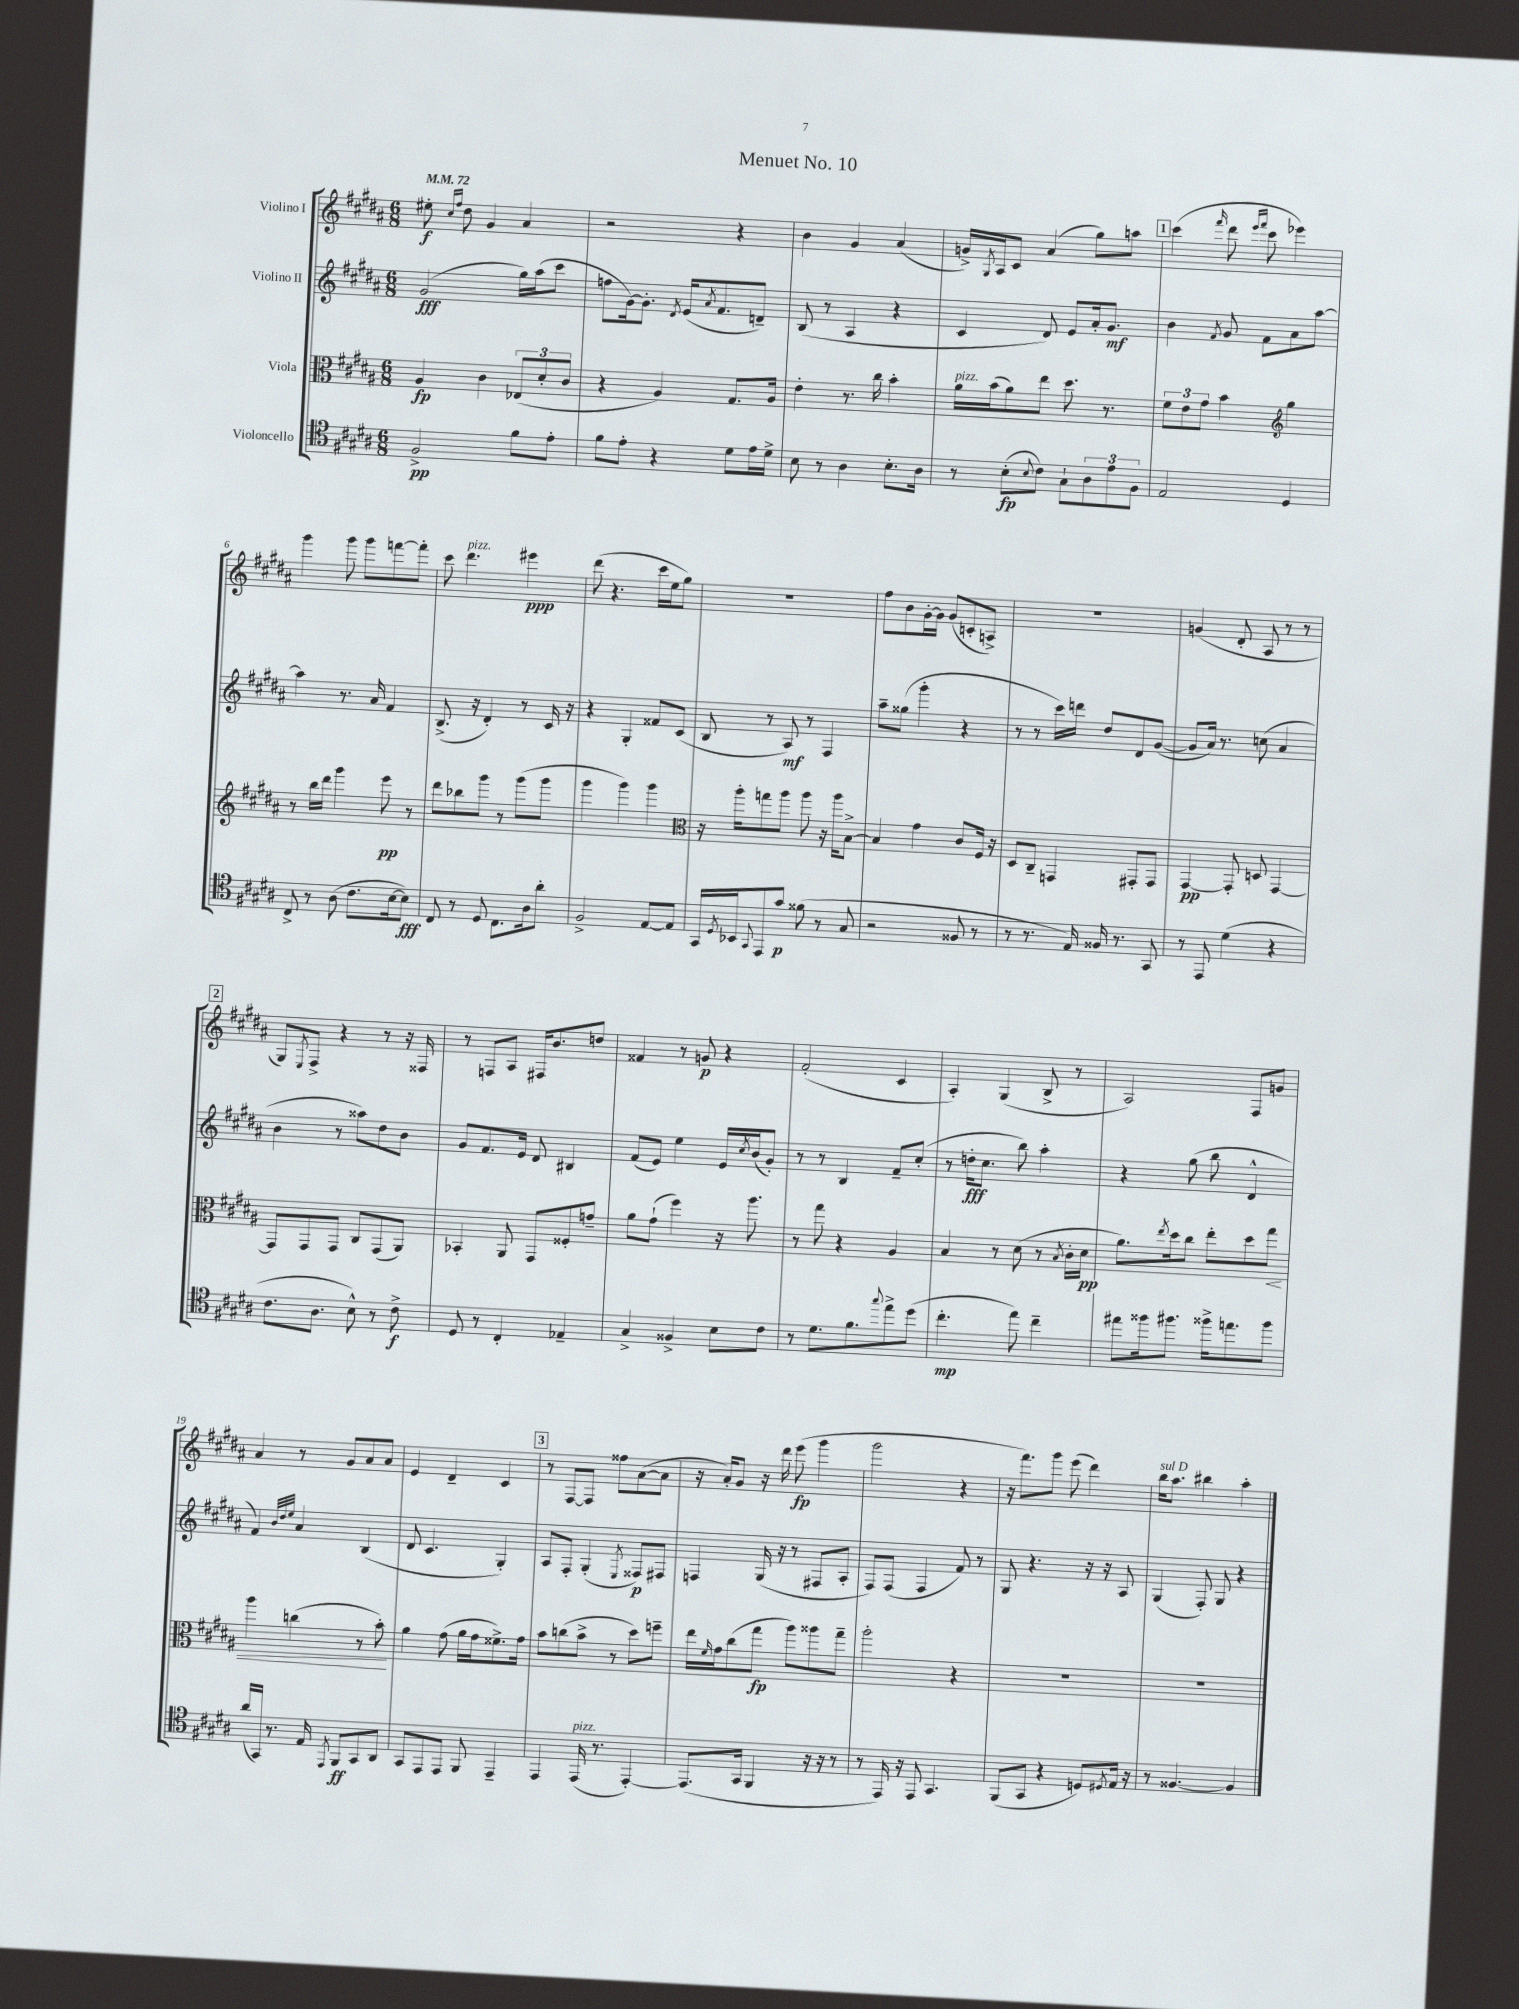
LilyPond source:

\header { title = "Menuet No. 10" }
<<
\new StaffGroup <<
\new Staff = "s0" \with { instrumentName = "Violino I" } {
    \clef treble \key b \major \numericTimeSignature \time 6/8 \tempo 4 = 72
    eis''8-.\f \grace { cis''16 fis''16 } dis''8 gis'4 ais'4 |
    r2 r4 |
    b'4 gis'4 ais'4( |
    g'16->) \acciaccatura { gis8 } ais16 cis'8 ais'4( gis''8) a''8 |
    \mark \markup { \box "1" } cis'''4( \grace { fis'''16 } dis'''8 \grace { e'''16 fis'''16 } cis'''8 ees'''4) |
    gis'''4 gis'''8 gis'''8 f'''8~ f'''8-. |
    cis'''8 dis'''4.^\markup { \italic "pizz." } eis'''4\ppp |
    dis'''8( r4. cis'''16 e''16 gis''8) |
    R2. |
    fis''8 b'8 gis'16~-. gis'16 gis'8( c'8-. a8->) |
    R2. |
    g'4( dis'8-. ais8 r8 r8 |
    \mark \markup { \box "2" } gis8) \acciaccatura { e8 } fis8-> r4 r8 r16 fisis16 |
    r8 f8 ais8 fis16 b'8. d''8 |
    fisis'4 r8 g'8\p r4 |
    fis'2-.( cis'4 |
    ais4-.) gis4( b8-> r8 |
    ais2) fis8 g'8 |
    ais'4 r8 gis'8 ais'8 ais'8 |
    e'4 dis'4-- cis'4 |
    \mark \markup { \box "3" } r8 fis8~ fis8 fisis''8 ais'8~( ais'8 |
    r16 ais'16-.) gis'8 r16 dis'''16 e'''8\fp( gis'''4 |
    gis'''2 r4 |
    r16 fis'''8.) gis'''8 e'''8( dis'''4) |
    b''16^\markup { \italic "sul D" } ais''8. bis''4 ais''4-. \bar "|." |
}
\new Staff = "s1" \with { instrumentName = "Violino II" } {
    \clef treble \key b \major \numericTimeSignature \time 6/8
    gis'2\fff( gis''16) ais''16( cis'''8 |
    f''8 gis'16~) gis'8.-. \acciaccatura { dis'8 } e'16( \acciaccatura { ais'8 } fis'8. d'8--) |
    b8( r8 ais4 r4 |
    cis'4 dis'8) e'8 ais'16-. gis'8.\mf |
    \mark \markup { \box "1" } b'4 \acciaccatura { fis'8 } gis'8 fis'8 ais'8 ais''8~ |
    ais''4 r8. ais'16 fis'4 |
    b8.->( r16 dis'4-.) r8 cis'16 r16 |
    r4 gis4-. fisis'8 cis'8( |
    b8 r8 ais8\mf) r8 fis4 |
    ais''8-- gisis''8( gis'''4-. r4 |
    r8 r8 cis'''16) d'''16 dis''8 dis'8 gis'8~( |
    gis'8 ais'16) r8. c''8( ais'4 |
    \mark \markup { \box "2" } b'4 r8 aisis''8) dis''8 b'8 |
    gis'8 fis'8. e'16 dis'8 bis4 |
    fis'8( e'8) e''4 e'16 \acciaccatura { cis''8 } b'16( gis'8-.) |
    r8 r8 b4 fis'8-- cis''8-.( |
    r8 d''16-.\fff cis''8. b''8) ais''4-. |
    r4 gis''8( b''8 dis'4-^ |
    fis'4) \grace { b'32 dis''32 e''32 } ais'4 b4( |
    dis'8 cis'4. gis4-.) |
    \mark \markup { \box "3" } ais8 fis8-. gis4-.( \acciaccatura { e8 } fisis8\p) fis8 |
    f4 gis16( r16 r8 fis8 ais8-. |
    fis8) fis8( fis4 fis'8) r8 |
    gis8 r4. r16 r16 ais8 |
    gis4( fis8-.) gis8 r4 \bar "|." |
}
\new Staff = "s2" \with { instrumentName = "Viola" } {
    \clef alto \key b \major \numericTimeSignature \time 6/8
    ais4\fp cis'4 \tuplet 3/2 { ees8( dis'8-. cis'8 } |
    r4 ais4) gis8. ais16 |
    e'4-. r8. cis''16 b'4-. |
    ais'16^\markup { \italic "pizz." } b'16( ais'8) e''8 dis''8. r8. |
    \mark \markup { \box "1" } \tuplet 3/2 { fis'8 e'8 gis'8 } b'4 \clef treble gis''4 |
    r8 b''16 dis'''16 gis'''4 e'''8\pp r8 |
    dis'''8 bes''8 gis'''8 r8 gis'''8( gis'''8 |
    gis'''4 gis'''4) gis'''4 |
    \clef alto r16 ais''16-. g''8 ais''8 ais''8 r16 ais''16 b8~-> |
    b4 gis'4 cis'8 fis16 r16 |
    dis8 cis8-- g,4 gis,8-. gis,8 |
    gis,4~\pp gis,8-. d8 gis,4~ |
    \mark \markup { \box "2" } gis,8 gis,8 gis,8 cis8 gis,8( ais,8) |
    bes,4-. ais,8 gis,8 fisis8-. g'8-- |
    ais'8 gis'8-!( fis''4) r16 ais''8. |
    r8 gis''8 r4 ais4 |
    b4 r8 dis'8( r8 \acciaccatura { b8 } cis'16-. dis'16\pp |
    ais'8.) \acciaccatura { e''8 } dis''16 cis''8 e''8-. dis''8 gis''8\< |
    ais''4 c''4( r8 b'8-.\!) |
    ais'4 gis'8( ais'16 gis'16 fisis'8.->) gis'16 |
    \mark \markup { \box "3" } b'8 c''8( b'8-> r8 dis''8) f''8-- |
    e''16 \grace { fis'16 } gis'16 cis''8( gis''8\fp ais''8) aisis''8 gis''8-- |
    ais''2-. r4 |
    R2. |
    R2. \bar "|." |
}
\new Staff = "s3" \with { instrumentName = "Violoncello" } {
    \clef tenor \key b \major \numericTimeSignature \time 6/8
    fis2->\pp fis'8 e'8-. |
    fis'8 e'8-. r4 dis'8 e'16 dis'16-> |
    b8 r8 ais4 b8.-. ais16 |
    r8 b8-.\fp( \appoggiatura { b8 } cis'8) gis8-! \tuplet 3/2 { ais8 e'8 fis8 } |
    \mark \markup { \box "1" } e2 dis4 |
    cis8-> r8 ais8( cis'8. b16~ b8\fff) |
    cis8 r8 dis8 cis8. ais16 ais'8-. |
    fis2-> e8~ e8 |
    gis,16 \acciaccatura { dis8 } bes,16 \appoggiatura { gis,8 } e,8 gis'8\p fisis'8( r8 gis8 |
    r2 fisis8 r8 |
    r8 r8. e16) fisis16 r8. gis,8 |
    r8 e,8 dis'4( r4 |
    \mark \markup { \box "2" } cis'8. ais8. b8-^) r8 cis'8->\f |
    dis8 r8 cis4-. ees4-- |
    gis4-> fisis4-> b8 cis'8 |
    r8 dis'8. fis'8. \appoggiatura { gis''8 } e''8-> dis''8( |
    cis''4.-.\mp e''8) cis''4-- |
    eis''8 fisis''16 fis''8. fisis''16-> e''8. fisis''8 |
    ais'16( gis,16) r8. e16 \acciaccatura { e,8 } fis,8\ff gis,8 ais,8 |
    gis,8 e,8 e,8 fis,8 e,4-- |
    \mark \markup { \box "3" } e,4 e,16^\markup { \italic "pizz." }( r8. e,4~-.) |
    e,8.( gis,16 fis,4 r16 r16 r8 |
    r8 e,16) r16 e,8 gis,4. |
    fis,8( gis,8 r4 d8) \acciaccatura { dis8 } e16 r16 |
    r8 fisis4.~ fisis4 \bar "|." |
}
>>
>>
